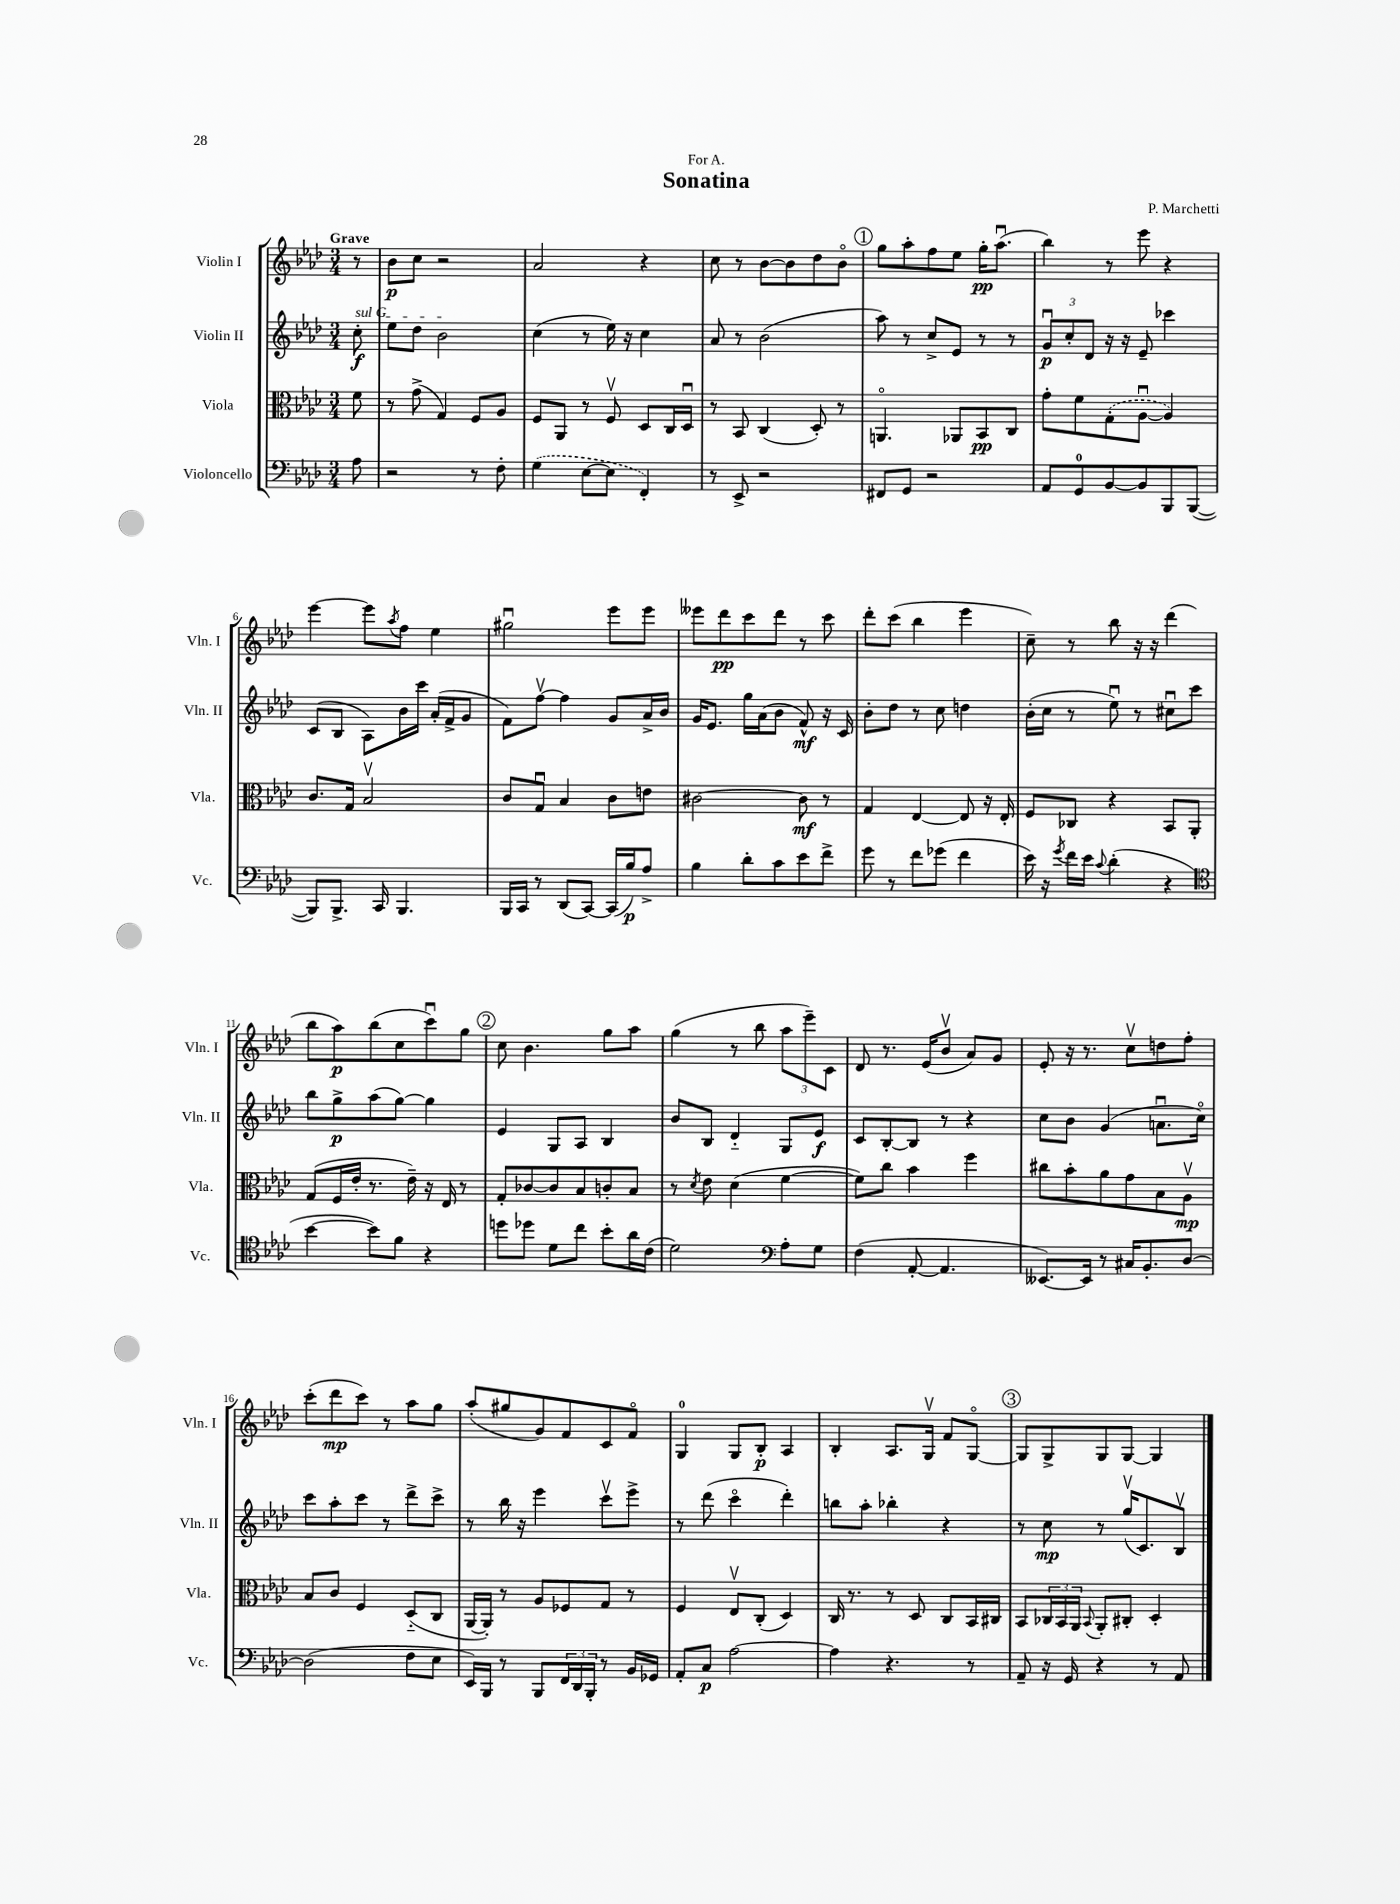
\header { title = "Sonatina" composer = "P. Marchetti" dedication = "For A." }
<<
\new StaffGroup <<
\new Staff = "s0" \with { instrumentName = "Violin I" shortInstrumentName = "Vln. I" } {
    \clef treble \key aes \major \numericTimeSignature \time 3/4 \partial 8 \tempo "Grave"
    r8 |
    bes'8\p c''8 r2 |
    aes'2 r4 |
    c''8 r8 bes'8~ bes'8 des''8 bes'8\flageolet |
    \mark \markup { \circle "1" } g''8 aes''8-. f''8 ees''8 g''16-.\pp aes''8.\downbow( |
    bes''4) r8 ees'''8 r4 |
    ees'''4~ ees'''8 \acciaccatura { aes''8 } f''8 ees''4 |
    gis''2\downbow ees'''8 ees'''8 |
    eeses'''8 des'''8\pp c'''8 des'''8 r8 c'''8 |
    des'''8-. c'''8( bes''4 ees'''4 |
    c''8--) r8 bes''8 r16 r16 des'''4( |
    bes''8 aes''8\p) bes''8( c''8 c'''8\downbow) g''8 |
    \mark \markup { \circle "2" } c''8 bes'4. g''8 aes''8 |
    g''4( r8 bes''8 \tuplet 3/2 { aes''8 ees'''8--) c'8 } |
    des'8 r8. ees'16( bes'8\upbow aes'8) g'8 |
    ees'8-. r16 r8. c''8\upbow d''8 f''8-. |
    c'''8-.( des'''8\mp c'''8) r8 aes''8 g''8 |
    aes''8-.( gis''8 g'8) f'8 c'8 f'8\flageolet |
    g4-0 g8 bes8-.\p aes4 |
    bes4-. aes8. g16\upbow f'8 g8~\flageolet |
    \mark \markup { \circle "3" } g8 g8-> g8 g8~ g4 \bar "|." |
}
\new Staff = "s1" \with { instrumentName = "Violin II" shortInstrumentName = "Vln. II" } {
    \clef treble \key aes \major \numericTimeSignature \time 3/4 \partial 8
    \once \override TextSpanner.bound-details.left.text = \markup { \italic "sul G" } c''8-.\f\startTextSpan |
    ees''8 des''8 bes'2\stopTextSpan |
    c''4( r8 ees''16) r16 c''4 |
    aes'8 r8 bes'2( |
    \mark \markup { \circle "1" } aes''8) r8 c''8-> ees'8 r8 r8 |
    \tuplet 3/2 { g'8\downbow\p c''8-. des'8 } r16 r16 ees'8-- ces'''4 |
    c'8( bes8 aes8) bes'16 c'''16 aes'16-.( f'16-> g'8 |
    f'8) f''8~\upbow f''4 g'8 aes'16-> bes'16 |
    g'16 ees'8. g''16 aes'16( bes'8 f'8-^\mf) r16 c'16 |
    bes'8-. des''8 r8 c''8 d''4 |
    bes'16-.( c''16 r8 ees''8\downbow) r8 cis''8\downbow c'''8 |
    bes''8 g''8->\p aes''8( g''8~) g''4 |
    \mark \markup { \circle "2" } ees'4 g8 aes8 bes4 |
    bes'8 bes8 des'4-_ g8 ees'8\f |
    c'8 bes8~-. bes8 r8 r4 |
    c''8 bes'8 g'4( a'8.\downbow c''16\flageolet) |
    c'''8 aes''8-. c'''8 r8 des'''8-> c'''8-> |
    r8 bes''16 r16 ees'''4 c'''8\upbow ees'''8-> |
    r8 des'''8( c'''4\flageolet des'''4-.) |
    b''8 aes''8-. bes''4-. r4 |
    \mark \markup { \circle "3" } r8 c''8\mp r8 g''16\upbow( c'8.) bes8\upbow \bar "|." |
}
\new Staff = "s2" \with { instrumentName = "Viola" shortInstrumentName = "Vla." } {
    \clef alto \key aes \major \numericTimeSignature \time 3/4 \partial 8
    f'8 |
    r8 g'8->( g4) f8 aes8 |
    f8 aes,8 r8 f8\upbow des8 c16 des16\downbow |
    r8 bes,8 c4( des8-.) r8 |
    \mark \markup { \circle "1" } a,4.\flageolet aes,8 bes,8\pp c8 |
    g'8-. f'8 \once \slurDashed g8-.( aes8~\downbow aes4) |
    c'8. g16 bes2\upbow |
    c'8 g8\downbow bes4 c'8 e'8 |
    cis'2~ cis'8\mf r8 |
    g4 ees4~ ees8 r16 ees16-. |
    f8 ces8 r4 bes,8 aes,8-. |
    g8( f16 ees'16-. r8. ees'16--) r16 ees16 r8 |
    \mark \markup { \circle "2" } g8-. ces'8~ ces'8 bes8 c'8-. bes8 |
    r8 \acciaccatura { des'8 } ees'8 des'4( f'4~ |
    f'8) c''8 bes'4 f''4 |
    cis''8 bes'8-. aes'8 g'8 bes8 aes8\upbow\mp |
    bes8 c'8 f4 des8-_( c8 |
    aes,16~ aes,16-.) r8 aes8 fes8 g8 r8 |
    f4 ees8\upbow c8-.( des4) |
    c16 r8. r8 des8 c8 bes,16 cis16 |
    \mark \markup { \circle "3" } bes,8 \tuplet 3/2 { ces16 bes,16 aes,16 } \appoggiatura { bes,8 } aes,8-. cis8-. des4-. \bar "|." |
}
\new Staff = "s3" \with { instrumentName = "Violoncello" shortInstrumentName = "Vc." } {
    \clef bass \key aes \major \numericTimeSignature \time 3/4 \partial 8
    aes8 |
    r2 r8 f8-. |
    \once \slurDashed g4( ees8~ ees8 f,4-.) |
    r8 ees,8-> r2 |
    \mark \markup { \circle "1" } fis,8 g,8 r2 |
    aes,8 g,8-0 bes,8~ bes,8 bes,,8 bes,,8~( |
    bes,,8) bes,,8.-> c,16 bes,,4. |
    bes,,16 c,16 r8 des,8( c,8~) c,16( bes16\p) aes8-> |
    bes4 des'8-. c'8 ees'8 f'8-> |
    g'8 r8 f'8 ges'8( f'4 |
    ees'16) r16 \acciaccatura { g'8 } f'16 ees'16 \appoggiatura { c'8 } des'4-.( r4 |
    \clef tenor bes'4~ bes'8) f'8 r4 |
    \mark \markup { \circle "2" } d''8 des''8 des'8 c''8 bes'8-. aes'16 c'16( |
    des'2) \clef bass aes8-. g8 |
    f4( aes,8~-. aes,4. |
    eeses,8.~) eeses,16 r8 cis16 bes,8.-. des8~ |
    des2( f8 ees8 |
    ees,16) bes,,16 r8 bes,,8 \tuplet 3/2 { f,16 des,16 bes,,16-. } r8 bes,16 ges,16 |
    aes,8-. c8\p aes2~ |
    aes4 r4. r8 |
    \mark \markup { \circle "3" } aes,8-- r16 g,16 r4 r8 aes,8 \bar "|." |
}
>>
>>
